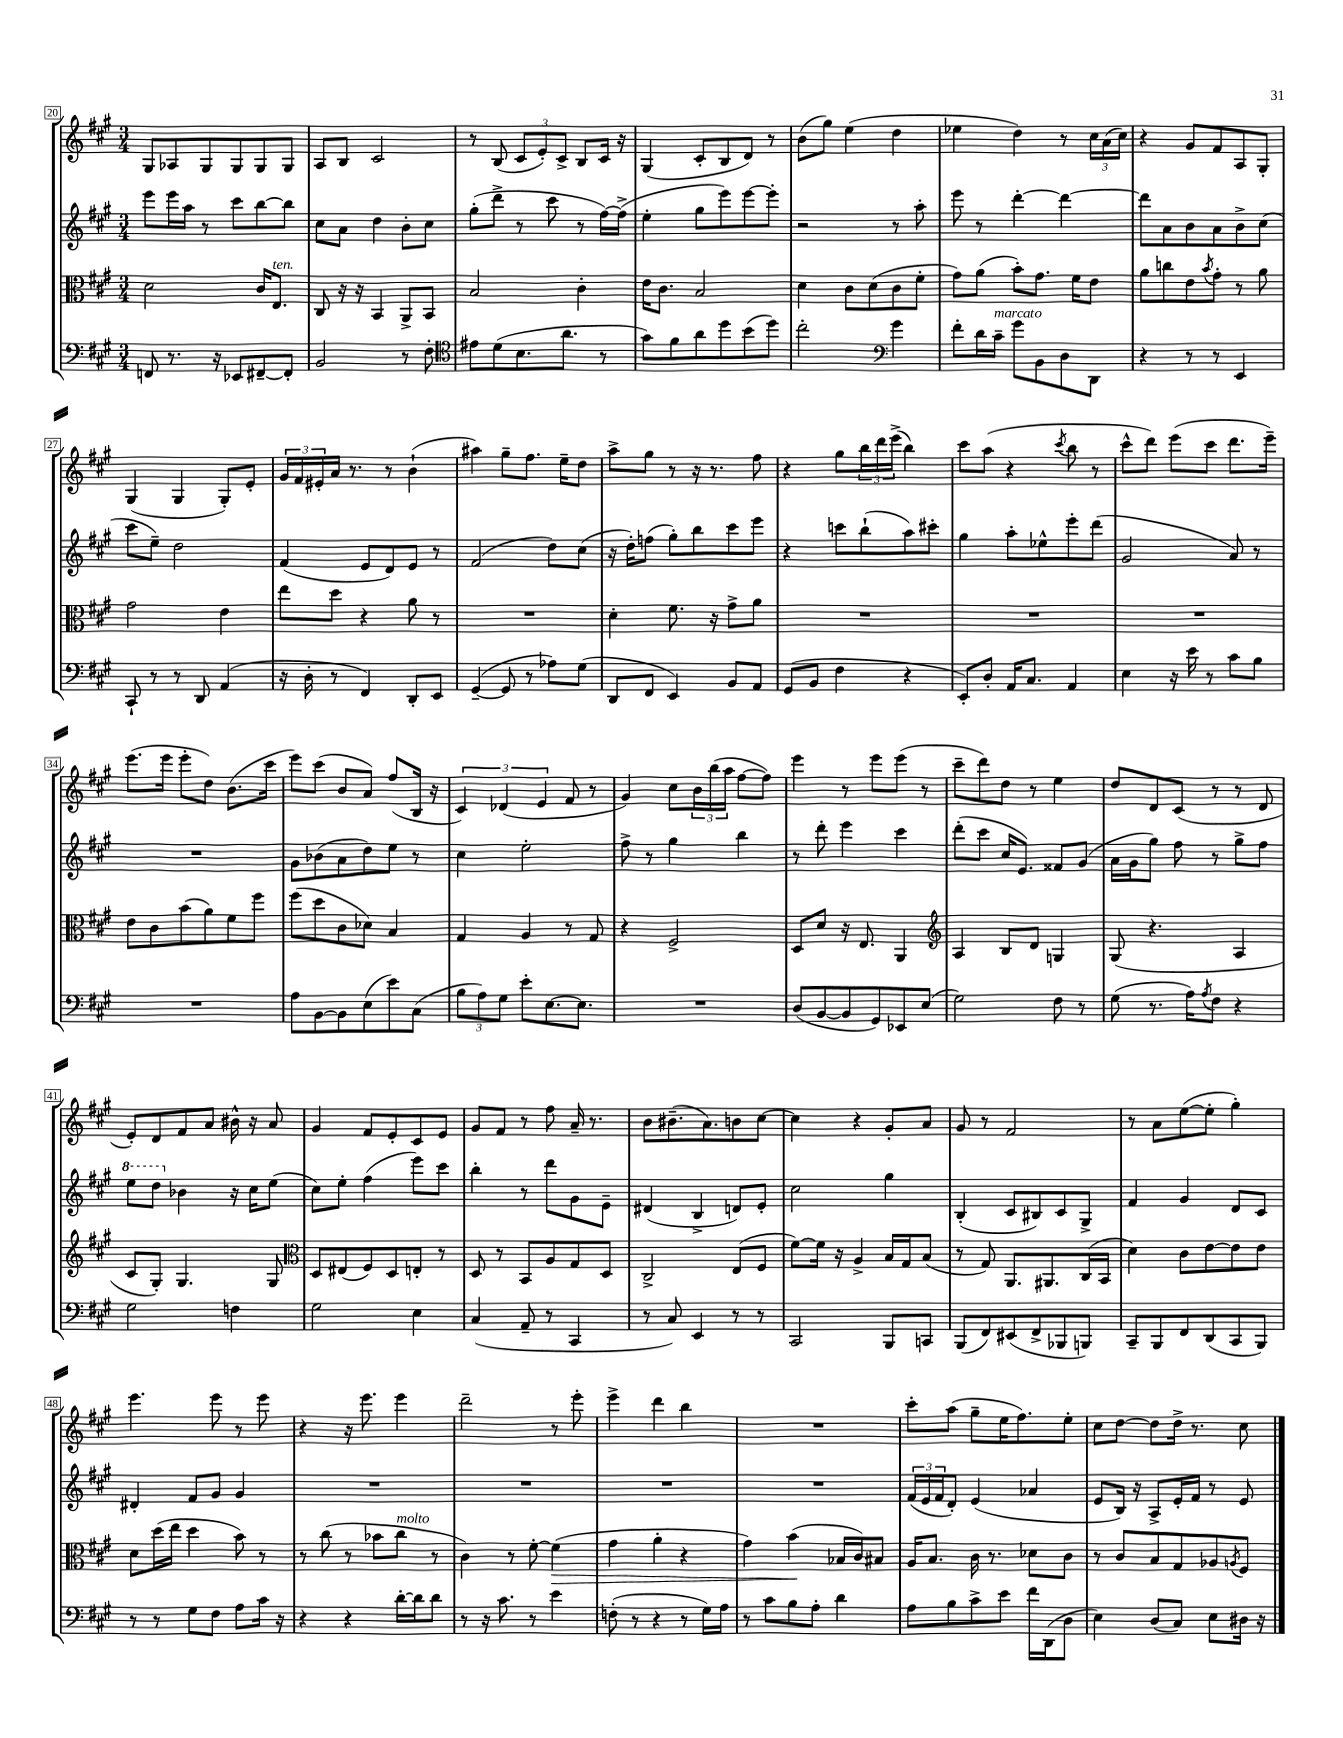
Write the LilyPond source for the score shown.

<<
\new StaffGroup <<
\new Staff = "s0" {
    \clef treble \key a \major \numericTimeSignature \time 3/4
    gis8 aes8 gis8 gis8 gis8 gis8 |
    a8 b8 cis'2 |
    r8 b8( \tuplet 3/2 { cis'8 e'8-.) cis'8-> } b8 cis'16 r16 |
    gis4( cis'8-. b8 d'8) r8 |
    b'8( gis''8) e''4( d''4 |
    ees''4 d''4) r8 \tuplet 3/2 { cis''16 a'16( cis''16) } |
    r4 gis'8 fis'8 a8 gis8-. |
    gis4( gis4 gis8-.) e'8-. |
    \tuplet 3/2 { gis'16 fis'16 eis'16-. } a'16 r8. r8 b'4-!( |
    ais''4) gis''8-- fis''8. e''16-- d''8 |
    a''8-> gis''8 r8 r16 r8. fis''8 |
    r4 gis''8 \tuplet 3/2 { b''16 d'''16 e'''16->( } b''4) |
    cis'''8 a''8( r4 \acciaccatura { cis'''8 } b''8 r8 |
    cis'''8-^ d'''8) e'''8( cis'''8 d'''8. e'''16--) |
    e'''8.( e'''16 e'''8-. d''8) b'8.( cis'''16 |
    e'''8) cis'''8( b'8 a'8) fis''8( b16 r16 |
    \tuplet 3/2 { cis'4) des'4( e'4 } fis'8 r8 |
    gis'4) cis''8 \tuplet 3/2 { b'16 b''16( a''16 } fis''8~ fis''8) |
    e'''4 r8 e'''8 e'''8( r8 |
    cis'''8-- d'''8) d''8 r8 e''4 |
    d''8 d'8 cis'8( r8 r8 d'8 |
    e'8-.) d'8 fis'8 a'8 bis'16-^ r16 a'8 |
    gis'4 fis'8 e'8-. cis'8 e'8 |
    gis'8 fis'8 r8 fis''8 a'16-- r8. |
    b'8 bis'8.--( a'8.) b'8 cis''8~ |
    cis''4 r4 gis'8-. a'8 |
    gis'8 r8 fis'2 |
    r8 a'8 e''8~( e''8-. gis''4-.) |
    e'''4. e'''8 r8 e'''8 |
    r4 r16 e'''8. e'''4 |
    d'''2-- r8 e'''8-. |
    e'''4-> d'''4 b''4 |
    R2. |
    cis'''8-. a''8( gis''8-- e''16 fis''8.) e''8-. |
    cis''8 d''8~ d''8 d''16-> r8. cis''8 \bar "|." |
}
\new Staff = "s1" {
    \clef treble \key a \major \numericTimeSignature \time 3/4
    e'''8 e'''16 a''16 r8 cis'''8 b''8~ b''8 |
    cis''8 a'8 d''4 b'8-. cis''8 |
    gis''8-.( d'''8-> r8 cis'''8 r8 fis''16~) fis''16->( |
    e''4-. gis''8 e'''8) e'''8~ e'''8-. |
    r2 r8 a''8-. |
    e'''8 r8 d'''4~-. d'''4~ |
    d'''8 a'8 b'8 a'8 b'8-> cis''8( |
    cis'''8 e''8--) d''2 |
    fis'4( e'8 d'8) e'8 r8 |
    fis'2( d''8) cis''8( |
    r16 d''16-.) f''8( gis''8-.) b''8 cis'''8 e'''8 |
    r4 c'''8 b''8-!( a''8) cis'''8-. |
    gis''4 a''8-. ees''8-^ e'''8-. d'''8( |
    gis'2 a'8) r8 |
    R2. |
    gis'8 bes'8( a'8 d''8) e''8 r8 |
    cis''4 e''2-. |
    fis''8-> r8 gis''4 b''4 |
    r8 d'''8-. e'''4 cis'''4 |
    d'''8-.( cis'''8 cis''16 e'8.) fisis'8 gis'8( |
    a'16 gis'16 gis''8) fis''8 r8 gis''8-> fis''8 |
    \ottava #1 e'''8 d'''8 \ottava #0 bes'4 r16 cis''16 e''8( |
    cis''8) e''8-. fis''4( e'''8) cis'''8 |
    b''4-. r8 d'''8 gis'8 e'8-- |
    dis'4( b4-> d'8) e'8-. |
    cis''2 gis''4 |
    b4-.( cis'8 bis8) cis'8 gis8-> |
    fis'4 gis'4 d'8 cis'8 |
    dis'4-. fis'8 gis'8 gis'4 |
    R2. |
    R2. |
    R2. |
    R2. |
    \tuplet 3/2 { fis'16( e'16 fis'16 } d'8-.) e'4( aes'4 |
    e'8 b16) r16 a8-> e'16-. fis'16 r8 e'8 \bar "|." |
}
\new Staff = "s2" {
    \clef alto \key a \major \numericTimeSignature \time 3/4
    d'2 cis'16 e8.^\markup { \italic "ten." } |
    cis8 r16 r16 b,4 a,8-> b,8 |
    b2 cis'4-. |
    e'16 cis'8. b2 |
    d'4 cis'8 d'8( cis'8 fis'8-. |
    gis'8) a'8( b'8-.) gis'8. fis'16 e'8 |
    a'8 c''8 e'8 \acciaccatura { b'8 } gis'8-. r8 a'8 |
    gis'2 e'4 |
    e''8 d''8 r4 a'8 r8 |
    R2. |
    d'4-. fis'8. r16 gis'8-> a'8 |
    R2. |
    R2. |
    R2. |
    e'8 cis'8 b'8( a'8) fis'8 fis''8 |
    fis''8( d''8 cis'8 des'8) b4 |
    gis4 a4 r8 gis8 |
    r4 fis2-> |
    d8 d'8 r16 e8. a,4 |
    \clef treble a4 b8 d'8 g4 |
    gis8( r4. a4 |
    cis'8 gis8-.) gis4. gis8 |
    \clef alto d8 eis8( fis8) d8 e8-. r8 |
    d8 r8 b,8 a8 gis8 d8 |
    cis2-> e8( fis8 |
    fis'8~) fis'16 r16 a4-> b16 gis16 b8( |
    r8 gis8) a,8. ais,8. cis16( b,16 |
    d'4) cis'8 e'8~ e'8 e'8 |
    d'8 d''16( e''16 d''4 b'8) r8 |
    r8 cis''8( r8 bes'8 cis''8^\markup { \italic "molto" } r8 |
    cis'4) r8 fis'8~-. fis'4\>( |
    gis'4 a'4-. r4 |
    gis'4) b'4\!( bes16 cis'16) bis8 |
    a16 b8. cis'16 r8. des'8 cis'8 |
    r8 cis'8 b8 gis8 aes8 \acciaccatura { a8 } fis8 \bar "|." |
}
\new Staff = "s3" {
    \clef bass \key a \major \numericTimeSignature \time 3/4
    f,8 r8. r16 ees,8 fis,8~-- fis,8-. |
    b,2 r8 fis8-. |
    \clef tenor eis'8 d'8( b8. a'8. r8 |
    gis'8) fis'8 a'8 d''8 b'8( d''8) |
    cis''2-. \clef bass gis'4 |
    fis'8-. d'16 cis'16--^\markup { \italic "marcato" } gis'8 b,8 d8 d,8 |
    r4 r8 r8 e,4 |
    cis,8-! r8 r8 d,8 a,4( |
    r16 d16-. r8 fis,4) d,8-. e,8 |
    gis,4~--( gis,8 r8 aes8) gis8( |
    d,8 fis,8 e,4) b,8 a,8 |
    gis,8( b,8 fis4 r4 |
    e,8-.) d8-. a,16 cis8. a,4 |
    e4 r16 e'16 r8 cis'8 b8 |
    R2. |
    a8 b,8~ b,8 e8( e'8) cis8( |
    \tuplet 3/2 { b8 a8) gis8 } e'8-. e8.~ e8. |
    R2. |
    d8( b,8~ b,8 gis,8) ees,8 e8( |
    gis2) fis8 r8 |
    gis8( r8. a16) \acciaccatura { a8 } fis8 r4 |
    gis2 f4 |
    gis2 e4 |
    cis4( a,8-- r8 cis,4 |
    r8 cis8) e,4 r8 r8 |
    cis,2 b,,8 c,8 |
    b,,8( fis,8) eis,8( fis,8-> bes,,8 b,,8) |
    cis,8-- b,,8 fis,8 d,8( cis,8 b,,8) |
    r8 r8 gis8 fis8 a8 cis'16 r16 |
    r4 r4 d'16~-. d'16 d'8 |
    r8 r16 cis'8. r8 e'4 |
    f8-.( r8 r4 r8 gis16) a16 |
    r8 cis'8 b8 a8-. d'4 |
    a8 b8 cis'8-> e'8 fis'16 d,16( d8 |
    e4) d8( cis8) e8 dis16 r16 \bar "|." |
}
>>
>>
\layout { \context { \Score currentBarNumber = #20 \override BarNumber.stencil = #(make-stencil-boxer 0.1 0.3 ly:text-interface::print) } }
